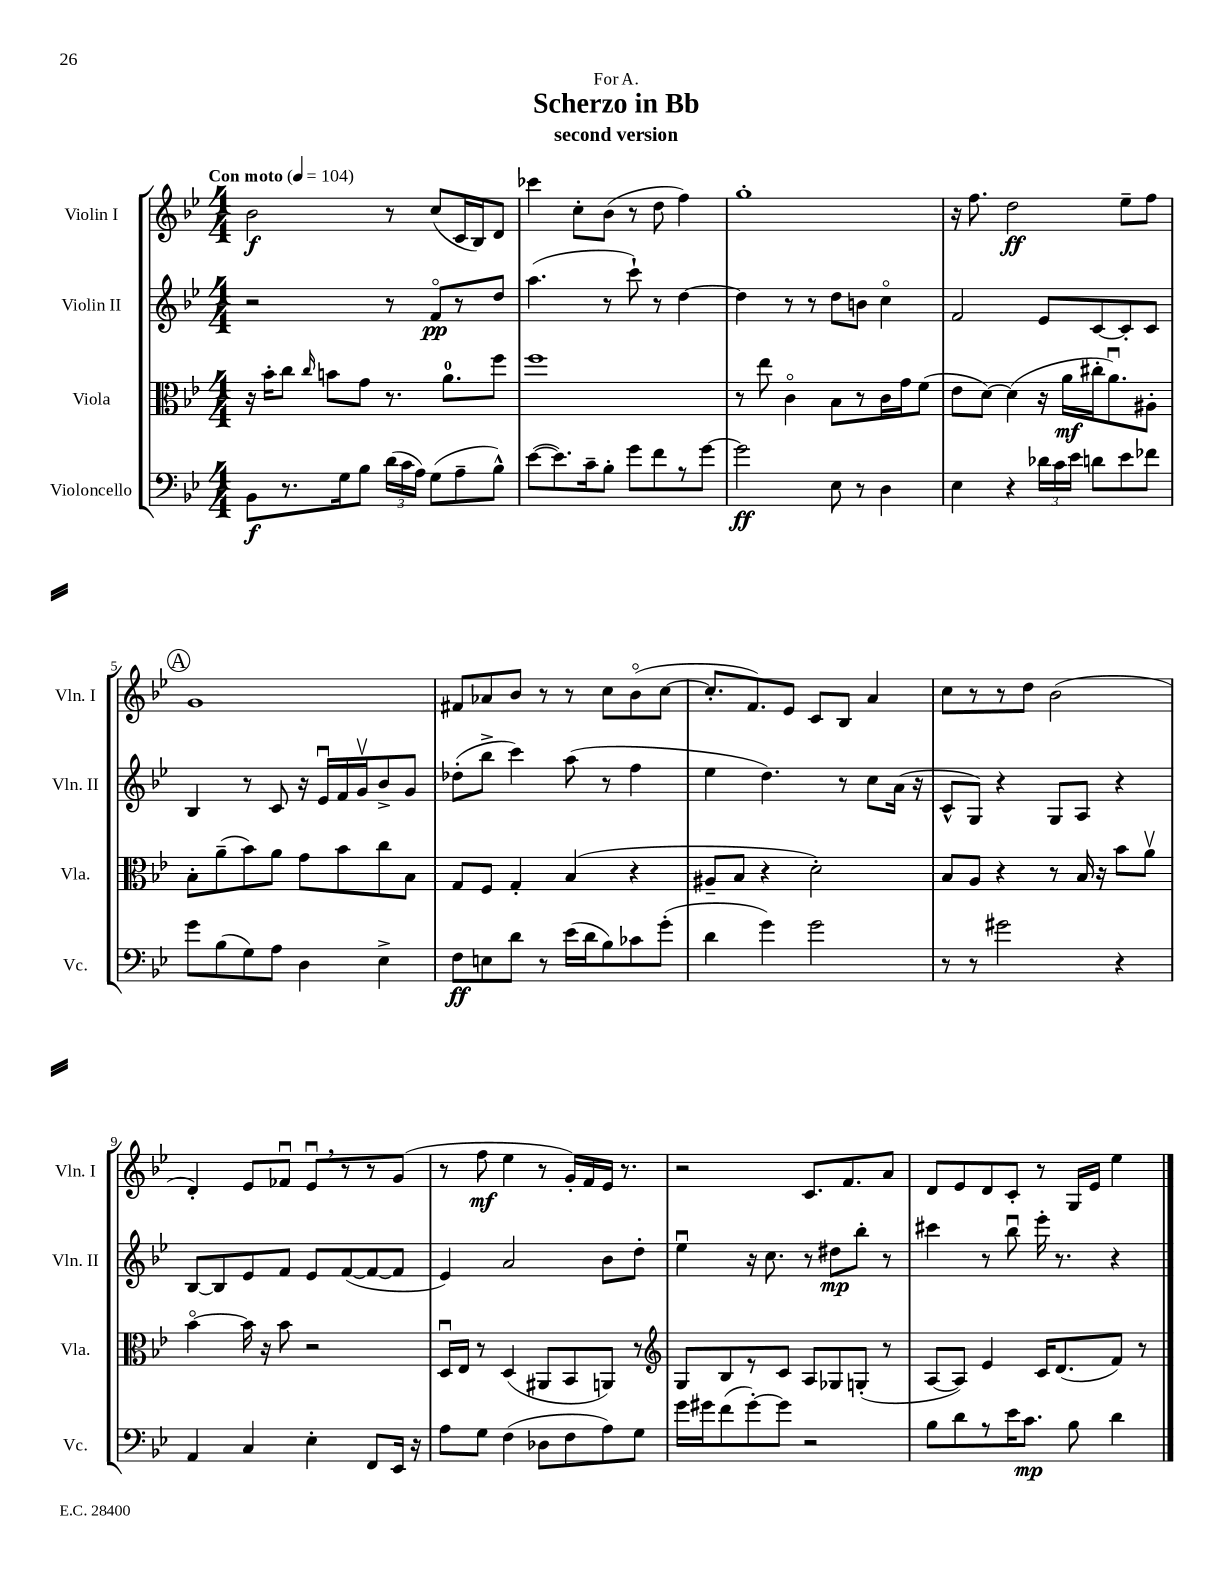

**kern	**kern	**kern	**kern
*staff4	*staff3	*staff2	*staff1
*clefF4	*clefC3	*clefG2	*clefG2
*k[b-e-]	*k[b-e-]	*k[b-e-]	*k[b-e-]
*M4/4	*M4/4	*M4/4	*M4/4
*MM104	*MM104	*MM104	*MM104
8BB-	16r	2r	2b-
.	16b-'	.	.
8.r	8cc	.	.
.	16qqcc	.	.
.	8b	.	.
16G	.	.	.
8B-	8g	.	.
(24d	8.r	8r	8r
24c	.	.	.
24A)	.	.	.
(8G	.	8fo	(8cc
.	8.a	.	.
8A~	.	8r	16c
.	.	.	16B-)
8B-^^)	8ff	8dd	8d
=	=	=	=
([8e-	1ff	(4.aa	4ccc-
8.e-])	.	.	.
.	.	.	8cc'
16c~	.	.	.
8B-'	.	8r	(8b-
8g	.	8ccc`)	8r
8f	.	8r	8dd
8r	.	[4dd	4ff)
[8g	.	.	.
=	=	=	=
2g]	8r	4dd]	1gg'
.	8ee-	.	.
.	4co	8r	.
.	.	8r	.
8E-	8B-	8dd	.
8r	8r	8b	.
4D	16c	4cco	.
.	16g	.	.
.	(8f	.	.
=	=	=	=
4E-	8e-	2f	16r
.	.	.	8.ff
.	[8d)	.	.
4r	(4d]	.	2dd
24d-	16r	8e-	.
24c	.	.	.
.	16a	.	.
24e-	.	.	.
8d	16cc#'	[8c	.
.	8.au)	.	.
8e-	.	8c']	8ee-~
8f-	8A#'	8c	8ff
=	=	=	=
8g	8B-'	4B-	1g
(8B-	(8a~	.	.
8G)	8b-)	8r	.
8A	8a	8c	.
4D	8g	16r	.
.	.	16e-u	.
.	8b-	16f	.
.	.	16gv	.
4E-^	8cc	8b-^	.
.	8B-	8g	.
=	=	=	=
8F	8G	(8dd-'	8f#
8E	8F	8bb-^	8a-
8d	4G'	4ccc)	8b-
8r	.	.	8r
(16e-	(4B-	(8aa	8r
16d	.	.	.
8B-)	.	8r	8cc
8c-	4r	4ff	(8b-o
(8g'	.	.	[8cc
=	=	=	=
4d	8A#~	4ee-	8.cc']
.	8B-	.	.
.	.	.	8.f)
4g)	4r	4.dd)	.
.	.	.	8e-
2g	2d')	.	8c
.	.	8r	8B-
.	.	8cc	4a
.	.	(16a	.
.	.	16r	.
=	=	=	=
8r	8B-	8c^^	8cc
8r	8A	8G)	8r
2g#	4r	4r	8r
.	.	.	8dd
.	8r	8G	(2b-
.	16B-	8A	.
.	16r	.	.
4r	8b-	4r	.
.	8av	.	.
=	=	=	=
4AA	[4b-o	[8B-	4d')
.	.	8B-]	.
4C	16b-]	8e-	8e-
.	16r	.	.
.	8b-	8f	8f-u
4E-'	2r	8e-	8e-u
.	.	([8f	8r
8FF	.	8f_	8r
16EE-	.	8f]	(8g
16r	.	.	.
=	=	=	=
8A	16Du	4e-)	8r
.	16E-	.	.
8G	8r	.	8ff
(4F	(4D	2a	4ee-
8D-	8AA#	.	8r
8F	8BB-	.	16g')
.	.	.	16f
8A)	8AA)	8b-	16e-
.	.	.	8.r
8G	8r	8dd'	.
=	=	=	=
*	*clefG2	*	*
16g	8G	4ee-u	2r
16g#	.	.	.
(8f	8B-	.	.
[8g#')	8r	16r	.
.	.	8.cc	.
8g#]	8c	.	.
2r	8A	8r	8.c
.	8G-	8dd#	.
.	.	.	8.f
.	(8G'	8bb-'	.
.	8r	8r	8a
=	=	=	=
8B-	[8A	4ccc#	8d
8d	8A])	.	8e-
8r	4e-	8r	8d
16e-	.	8bb-u	8c'
8.c	.	.	.
.	16c	16eee-'	8r
.	(8.d	8.r	.
8B-	.	.	16G
.	.	.	16e-
4d	8f)	4r	4ee-
.	8r	.	.
==	==	==	==
*-	*-	*-	*-
